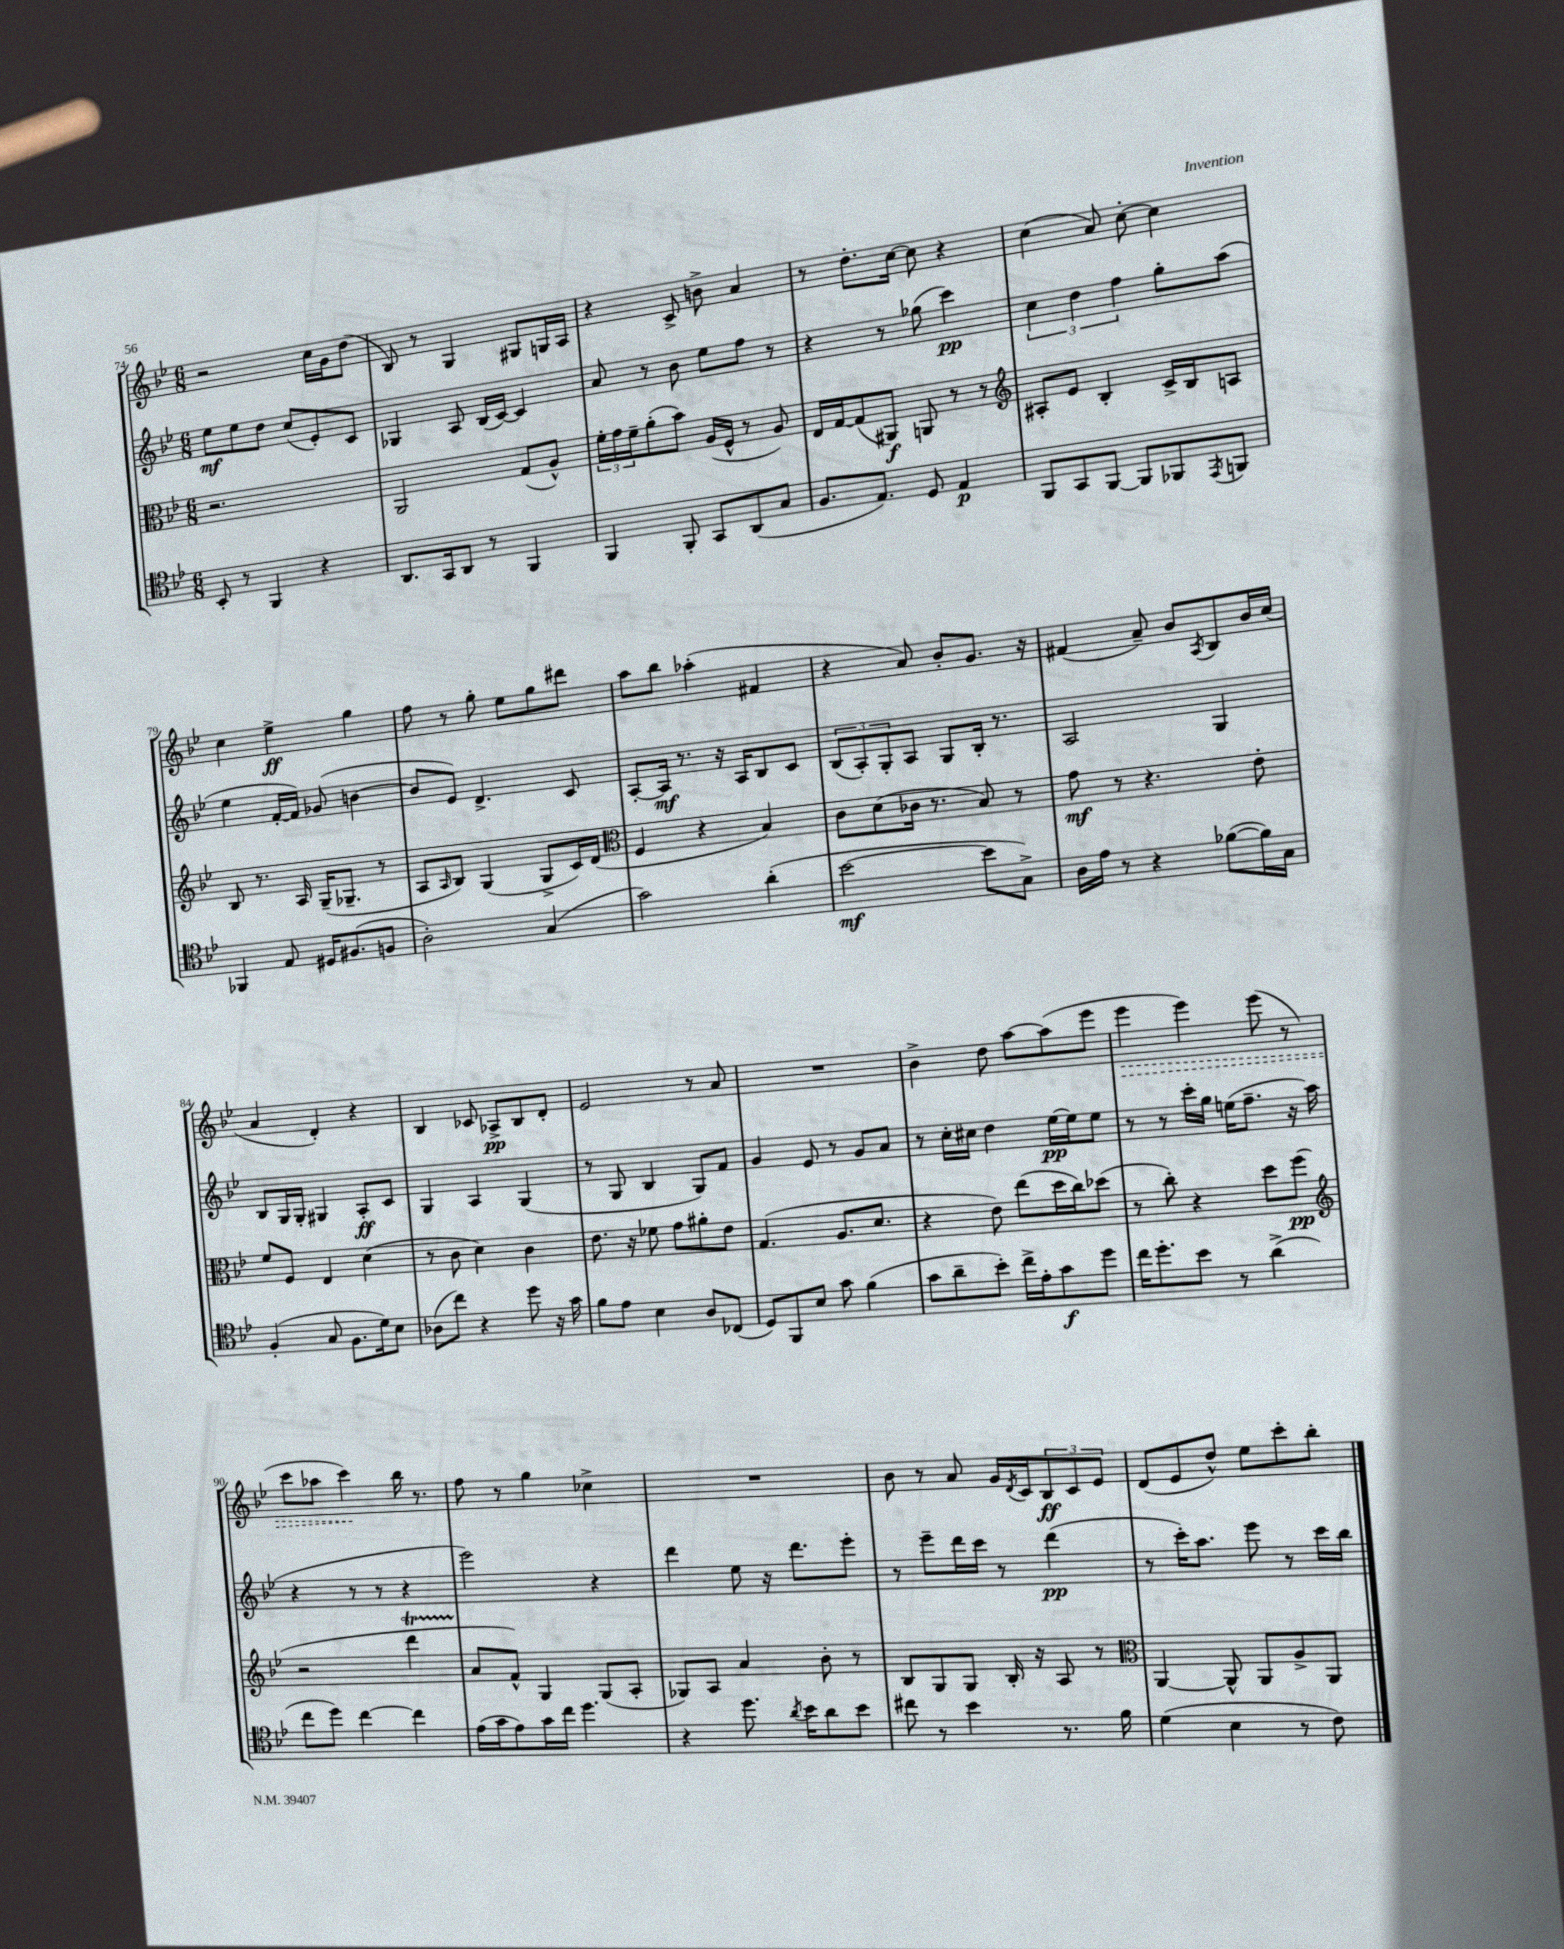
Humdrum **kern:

**kern	**dynam	**kern	**dynam	**kern	**dynam	**kern	**dynam
*part4	*part4	*part3	*part3	*part2	*part2	*part1	*part1
*staff4	*staff4	*staff3	*staff3	*staff2	*staff2	*staff1	*staff1
*clefC4	*	*clefC3	*	*clefG2	*	*clefG2	*
*k[b-e-]	*	*k[b-e-]	*	*k[b-e-]	*	*k[b-e-]	*
*M6/8	*	*M6/8	*	*M6/8	*	*M6/8	*
=74	=74	=74	=74	=74	=74	=74	=74
8BB-'/	.	2.r	.	8ee-\L	mf	2r	.
8r	.	.	.	8ee-\	.	.	.
4FF/	.	.	.	8dd\J	.	.	.
.	.	.	.	(8cc/L	.	.	.
4r	.	.	.	8e-'/)	.	16cc\LL	.
.	.	.	.	.	.	16g\J	.
.	.	.	.	8c/J	.	(8dd\J	.
=75	=75	=75	=75	=75	=75	=75	=75
8.AA/L	.	2AA/	.	4G-X/	.	8B-/)	.
.	.	.	.	.	.	8r	.
16GG/k	.	.	.	.	.	.	.
8AA/J	.	.	.	8A/	.	4G/	.
8r	.	.	.	(16B-/LL	.	.	.
.	.	.	.	[16c/JJ)	.	.	.
4FF/	.	(8G/L	.	4c/]	.	8G#X/L	.
.	.	8A^^/J)	.	.	.	16Gn/L	.
.	.	.	.	.	.	16A/JJ	.
=76	=76	=76	=76	=76	=76	=76	=76
4FF/	.	24f'\LL	.	8a/	.	4r	.
.	.	24g\	.	.	.	.	.
.	.	24f~\J	.	.	.	.	.
.	.	(8a'\	.	8r	.	.	.
8FF'/	.	8b-\J)	.	8b-\	.	8c^/	.
8GG/L	.	(16A/LL	.	8ee-\L	.	8bn^\	.
.	.	16F^^/JJ	.	.	.	.	.
(8AA/	.	8r	.	8ff\J	.	4a/	.
8G/J	.	8A/)	.	8r	.	.	.
=77	=77	=77	=77	=77	=77	=77	=77
8.F/L	.	16E-/LL	.	4r	.	8r	.
.	.	[16G/J	.	.	.	.	.
.	.	(8G/]	.	.	.	8.dd'\L	.
8.E-/J)	.	.	.	.	.	.	.
.	.	8AA#X/J)	f	8r	.	.	.
.	.	.	.	.	.	[16cc\Jk	.
8D/	.	8AAn/	.	(8gg-X\	.	8cc\]	.
4E-/	p	8r	.	4ccc\)	pp	4r	.
.	.	8r	.	.	.	.	.
=78	=78	=78	=78	=78	=78	=78	=78
*	*	*clefG2	*	*	*	*	*
8FF/L	.	8A#X'/L	.	6cc\	.	(4cc\	.
8GG/	.	8e-/J	.	.	.	.	.
.	.	.	.	6dd\	.	.	.
[8FF/J	.	4B-'/	.	.	.	8a/)	.
.	.	.	.	6ff\	.	.	.
8FF/L]	.	.	.	.	.	[8cc'\	.
8FF-X/	.	16c^/LL	.	8gg'\L	.	4cc\]	.
.	.	16B-/J	.	.	.	.	.
8qEE-/	.	.	.	.	.	.	.
8FFn/J	.	8An/J	.	(8aa\J	.	.	.
!!LO:LB:g=z
=79	=79	=79	=79	=79	=79	=79	=79
4FF-X/	.	8B-/	.	4ee-\	.	4cc\	.
.	.	8.r	.	.	.	.	.
8E-/	.	.	.	[16f'/LL	.	4ee-^\	ff
.	.	16A/	.	16f/JJ])	.	.	.
16D#X/KL	.	(16G~/KL	.	(8g-X/	.	.	.
(8.F#X/	.	8.G-X~/J	.	.	.	.	.
.	.	.	.	[4bn\	.	4gg\	.
8Fn/J	.	8r	.	.	.	.	.
=80	=80	=80	=80	=80	=80	=80	=80
2A'\)	.	8A/L	.	8b/L]	.	8ff\	.
.	.	16qqA/	.	.	.	.	.
.	.	8B-/J)	.	8e-/J)	.	8r	.
.	.	(4G/	.	4.d^/	.	8gg'\	.
.	.	.	.	.	.	8ee-\L	.
(4G/	.	8G^/L	.	.	.	8gg\	.
.	.	16c/L)	.	8c/	.	8ddd#X\J	.
.	.	(16d/JJ	.	.	.	.	.
=81	=81	=81	=81	=81	=81	=81	=81
*	*	*clefC3	*	*	*	*	*
2g\)	.	4F/	.	[8A'/L	.	8aa\L	.
.	.	.	.	16A/Jk]	mf	8bb-\J	.
.	.	.	.	8.r	.	.	.
.	.	4r	.	.	.	(4aa-X'\	.
.	.	.	.	16r	.	.	.
.	.	.	.	16A/KL	.	.	.
(4a'\	.	4B-/)	.	8B-/	.	4f#X/	.
.	.	.	.	8c/J	.	.	.
=82	=82	=82	=82	=82	=82	=82	=82
[2b-\	mf	8c\L	.	(12B-/L	.	4r	.
.	.	.	.	12A'/)	.	.	.
.	.	(8d\	.	.	.	.	.
.	.	.	.	12G'/	.	.	.
.	.	16c-X\Jk	.	8A/J	.	8a/)	.
.	.	8.r	.	.	.	.	.
.	.	.	.	8G/L	.	8b-'/L	.
8b-\L]	.	8B-/)	.	16B-'/Jk	.	8.g/J	.
.	.	.	.	8.r	.	.	.
8G^\J)	.	8r	.	.	.	.	.
.	.	.	.	.	.	16r	.
=83	=83	=83	=83	=83	=83	=83	=83
16A\LL	.	8g\	mf	2A/	.	(4f#X/	.
16e-\JJ	.	.	.	.	.	.	.
8r	.	8r	.	.	.	.	.
4r	.	4.r	.	.	.	8a~/)	.
.	.	.	.	.	.	8b-/L	.
.	.	.	.	.	.	8qA/	.
([8f-X\L	.	.	.	4G/	.	8B-/	.
16f-\L])	.	8e-'\	.	.	.	16b-/L	.
16G\JJ	.	.	.	.	.	(16cc/JJ	.
!!LO:LB:g=z
=84	=84	=84	=84	=84	=84	=84	=84
(4F'/	.	8f/L	.	8B-/L	.	4a/	.
.	.	8F/J	.	16G/L	.	.	.
.	.	.	.	16G'/JJ	.	.	.
8G/	.	4E-/	.	4G#X/	.	4d'/)	.
8.F\L	.	.	.	.	.	.	.
.	.	(4d\	.	8A'/L	ff	4r	.
16d\k)	.	.	.	.	.	.	.
8B-\J	.	.	.	8c/J	.	.	.
=85	=85	=85	=85	=85	=85	=85	=85
(8A-X\L	.	8r	.	4G/	.	4B-/	.
8cc\J)	.	8c\	.	.	.	.	.
4r	.	4d\)	.	4A/	.	8c-X/	.
.	.	.	.	.	.	8A-X^/L	pp
8dd\	.	4c\	.	(4G/	.	8B-/	.
16r	.	.	.	.	.	8d'/J	.
16g\	.	.	.	.	.	.	.
=86	=86	=86	=86	=86	=86	=86	=86
8f\L	.	8.e-\	.	8r	.	2e-/	.
8e-\J	.	.	.	8G/	.	.	.
.	.	16r	.	.	.	.	.
4B-\	.	8f-X\	.	4B-/	.	.	.
.	.	8g\L	.	.	.	.	.
8A/L	.	8a#X'\	.	8G/L)	.	8r	.
(8C-X/J	.	8e-\J	.	8f/J	.	8a/	.
=87	=87	=87	=87	=87	=87	=87	=87
8D/L)	.	(4.G/	.	4g/	.	2.r	.
8FF/	.	.	.	.	.	.	.
8B-/J	.	.	.	8e-/	.	.	.
8g\	.	8.A/L	.	8r	.	.	.
(4f\	.	.	.	8g/L	.	.	.
.	.	8.d/J	.	.	.	.	.
.	.	.	.	8a/J	.	.	.
=88	=88	=88	=88	=88	=88	=88	=88
8g\L	.	4r	.	8r	.	4b-^\	.
8a~\	.	.	.	16cc'\LL	.	.	.
.	.	.	.	16cc#X\JJ	.	.	.
8b-'\J)	.	8e-\)	.	4dd\	.	8dd\	.
16cc^\LL	.	(8ee-\L	.	.	.	[8aa\L	.
16e-'\J	.	.	.	.	.	.	.
8g\	f	16dd\L	.	[16ee-\LL	pp	(8aa\]	.
.	.	16cc\J)	.	16ee-\J]	.	.	.
8dd\J	.	(8dd-X\J	.	8ee-\J	.	8eee-\J	.
=89	=89	=89	=89	=89	=89	=89	=89
!	!	!	!	!	!	!	!LO:HP:b
16cc\KL	.	8r	.	8r	.	4eee-\	>
8.dd'\	.	.	.	.	.	.	.
.	.	8cc'\)	.	8r	.	.	.
8b-\J	.	4r	.	16ccc'\LL	.	4eee-\)	.
.	.	.	.	16gg\JJ	.	.	.
8r	.	.	.	(16een\KL	.	.	.
.	.	.	.	8.ff~\J	.	.	.
(4a^\	.	8dd\L	.	.	.	(8eee-\	.
.	.	(8ff\J	pp	16r	.	8r	.
.	.	.	.	16aa\	.	.	.
!!LO:LB:g=z
=90	=90	=90	=90	=90	=90	=90	=90
*	*	*clefG2	*	*	*	*	*
8cc\L	.	2r	.	4r	.	8ccc\L	.
8dd\J)	.	.	.	.	.	8aa-X\J	.
[4cc\	.	.	.	8r	.	4ccc\)	.
.	.	.	.	8r	.	.	.
4cc\]	.	4dddt\	.	4r	.	16bb-\	]
.	.	.	.	.	.	8.r	.
=91	=91	=91	=91	=91	=91	=91	=91
(16e-\LL	.	8a/L	.	2eee-\)	.	8ff\	.
16g\J	.	.	.	.	.	.	.
8e-\)	.	8f^^/J)	.	.	.	8r	.
16g\L	.	4G/	.	.	.	4gg\	.
16cc\JJ	.	.	.	.	.	.	.
4.dd\	.	.	.	.	.	.	.
.	.	(8G/L	.	4r	.	4cc-X^\	.
.	.	8A'/J	.	.	.	.	.
=92	=92	=92	=92	=92	=92	=92	=92
4r	.	8G-X/L)	.	4ddd\	.	2.r	.
.	.	8A/J	.	.	.	.	.
8.dd\	.	4a/	.	8ee-\	.	.	.
.	.	.	.	16r	.	.	.
8qa/	.	.	.	.	.	.	.
16b-\KL	.	.	.	8.ddd\L	.	.	.
8a\	.	8b-'\	.	.	.	.	.
8b-\J	.	8r	.	8eee-'\J	.	.	.
=93	=93	=93	=93	=93	=93	=93	=93
8cc#X\	.	8B-/L	.	8r	.	8b-\	.
8r	.	8G/	.	8eee-~\L	.	8r	.
4b-\	.	8G/J	.	16ddd\L	.	8a/	.
.	.	.	.	16ccc\JJ	.	.	.
.	.	16B-'/	.	8r	.	16g/LL	.
.	.	.	.	.	.	8qd/	.
.	.	16r	.	.	.	16c/J	.
8.r	.	8A/	.	(4ddd\	pp	12B-/	ff
.	.	.	.	.	.	12c/	.
.	.	8r	.	.	.	.	.
.	.	.	.	.	.	12e-/J	.
16f\	.	.	.	.	.	.	.
=94	=94	=94	=94	=94	=94	=94	=94
*	*	*clefC3	*	*	*	*	*
(4d\	.	[4AA/	.	8r	.	(8d/L	.
.	.	.	.	16ccc'\KL)	.	8e-/	.
.	.	.	.	8.aa\J	.	.	.
4B-\	.	8AA^^/]	.	.	.	8dd^^/J)	.
.	.	8AA/L	.	8eee-\	.	8ee-\L	.
8r	.	8A^/	.	8r	.	8ccc'\	.
8c\)	.	8AA/J	.	16ccc\LL	.	8bb-'\J	.
.	.	.	.	16bb-\JJ	.	.	.
==	==	==	==	==	==	==	==
*-	*-	*-	*-	*-	*-	*-	*-
